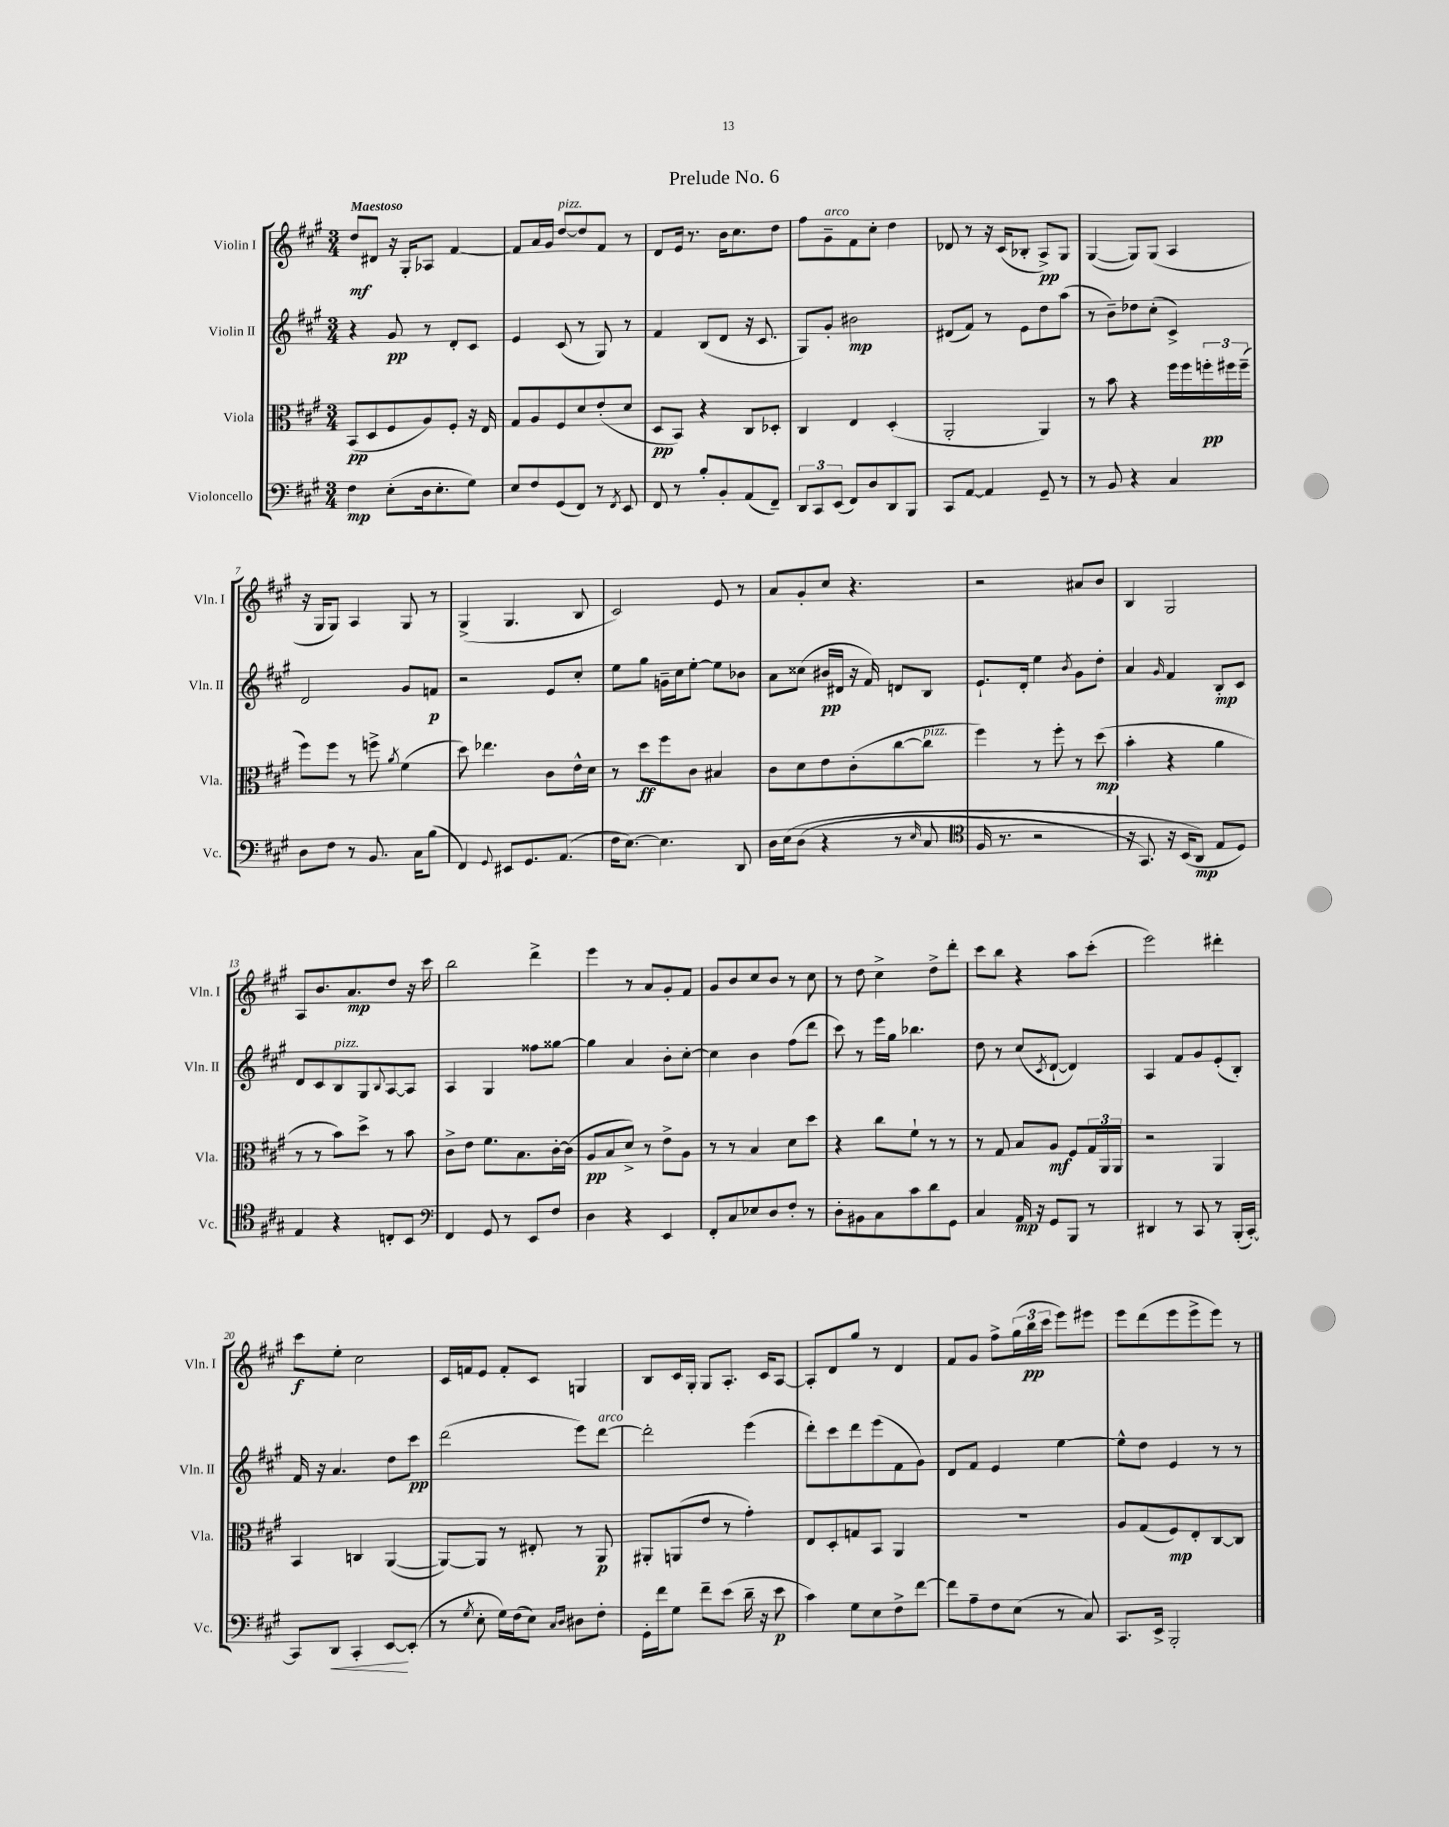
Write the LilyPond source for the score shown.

\header { title = "Prelude No. 6" }
<<
\new StaffGroup <<
\new Staff = "s0" \with { instrumentName = "Violin I" shortInstrumentName = "Vln. I" } {
    \clef treble \key a \major \numericTimeSignature \time 3/4 \tempo "Maestoso"
    d''8\mf dis'8 r16 gis16-. aes8 fis'4~ |
    fis'8 a'16 gis'16 d''8~^\markup { \italic "pizz." } d''8 fis'8 r8 |
    d'8 e'16 r8. b'16 cis''8. d''8 |
    fis''8 gis'8--^\markup { \italic "arco" } fis'8 cis''8-. d''4 |
    des'8 r8 r16 cis'16( bes8-. a8->\pp) gis8 |
    gis4~( gis8) gis8( a4 |
    r16 gis16 gis8) a4 gis8 r8 |
    gis4->( gis4. b8 |
    cis'2) e'8 r8 |
    a'8 gis'8-. cis''8 r4. |
    r2 ais'8 b'8 |
    b4 gis2 |
    a8 b'8. a'8.\mp d''8 r16 cis'''16 |
    b''2 d'''4-> |
    e'''4 r8 a'8 gis'8-. fis'8 |
    gis'8 b'8 cis''8 b'8 r8 cis''8 |
    r8 d''8 cis''4-> d''8-> d'''8-. |
    cis'''8 b''8 r4 a''8 cis'''8-.( |
    e'''2) dis'''4-. |
    cis'''8\f e''8-. cis''2 |
    cis'16 f'16 e'8 f'8-. cis'8 g4 |
    b8 cis'16 gis16-. gis8 a8.-. cis'16 a8~ |
    a8-. d'8 gis''8 r8 d'4 |
    fis'8 gis'8 fis''8-> \tuplet 3/2 { gis''16( b''16\pp cis'''16 } e'''8) eis'''8 |
    e'''8 d'''8( e'''8 e'''8-> e'''8) r8 \bar "|." |
}
\new Staff = "s1" \with { instrumentName = "Violin II" shortInstrumentName = "Vln. II" } {
    \clef treble \key a \major \numericTimeSignature \time 3/4
    r4 gis'8\pp r8 d'8-. cis'8 |
    e'4 cis'8( r8 gis8) r8 |
    fis'4 b8( d'8 r16 cis'8. |
    gis8) gis'8-. bis'2\mp |
    dis'8( fis'8) r8 e'8 d''8 a''8( |
    r8 b'8--) des''8 cis''8-.( cis'4->) |
    d'2 gis'8 f'8\p |
    r2 e'8 cis''8-. |
    e''8 gis''8 g'16-- cis''16 e''8~-. e''8 bes'8 |
    a'8 cisis''8( bis'16\pp dis'16 r16 fis'16) d'8 b8 |
    e'8.-! d'16-. e''4 \acciaccatura { b'8 } gis'8 d''8-. |
    a'4 \grace { gis'16 } fis'4 b8-.\mp cis'8 |
    d'8 cis'8 b8^\markup { \italic "pizz." } gis8 \appoggiatura { b8 } a8~ a8 |
    a4 gis4 fisis''8 gisis''8~ |
    gisis''4 a'4 b'8-. cis''8~-. |
    cis''4 b'4 fis''8( d'''8 |
    cis'''8) r8 e'''16 gis''16 bes''4. |
    d''8 r8 cis''8( \acciaccatura { cis'8 } d'8~-! d'4) |
    a4 fis'8 gis'8 e'8-.( b8-.) |
    fis'16 r16 a'4. d''8 cis'''8\pp |
    d'''2( e'''8) d'''8~^\markup { \italic "arco" } |
    d'''2-. e'''4( |
    d'''8-.) cis'''8 d'''8 e'''8( fis'8 gis'8) |
    d'8 fis'8 e'4 e''4~ |
    e''8-^ d''8 e'4 r8 r8 \bar "|." |
}
\new Staff = "s2" \with { instrumentName = "Viola" shortInstrumentName = "Vla." } {
    \clef alto \key a \major \numericTimeSignature \time 3/4
    b,8\pp( d8 fis8 a8) fis8-. r16 e16 |
    gis8 a8 fis8 d'8 e'8-.( d'8 |
    d8\pp b,8) r4 cis8 des8-. |
    cis4 e4 d4-.( |
    a,2-. a,4) |
    r8 b'8 r4 fis''16 fis''16 \tuplet 3/2 { f''16-.\pp fis''16 fis''16--( } |
    fis''8) fis''8 r8 f''8-> \acciaccatura { a'8 } fis'4( |
    d''8) ees''4. cis'8 e'16-^ d'16 |
    r8 d''8\ff fis''8 cis'8 bis4 |
    cis'8 d'8 e'8 cis'8-.( cis''8~ cis''8^\markup { \italic "pizz." } |
    fis''4) r8 fis''8-. r8 d''8\mp( |
    b'4-. r4 a'4 |
    r8 r8 b'8) d''8-> r8 b'8 |
    cis'8-> e'8 fis'8. b8. cis'16~-. cis'16( |
    a8\pp b8 d'8->) r8 e'8-> a8 |
    r8 r8 b4 d'8 d''8 |
    r4 cis''8 fis'8-! r8 r8 |
    r8 gis8 b8 a8\mf fis8 \tuplet 3/2 { gis16 a,16 a,16 } |
    r2 a,4 |
    b,4 c4 a,4~( |
    a,8~) a,8 r8 eis8-. r8 a,8\p |
    ais,8-. a,8( e'8 r8 gis'4-.) |
    e8 d8-. g8 b,8 a,4 |
    R2. |
    a8 gis8( fis8\mp) e8-. cis8~ cis8 \bar "|." |
}
\new Staff = "s3" \with { instrumentName = "Violoncello" shortInstrumentName = "Vc." } {
    \clef bass \key a \major \numericTimeSignature \time 3/4
    fis4\mp e8-.( d16 e8.-. gis8) |
    e8 fis8 gis,8( fis,8) r8 \acciaccatura { fis,8 } e,8 |
    fis,8 r8 b8-. b,8-. a,8( fis,8--) |
    \tuplet 3/2 { d,8 cis,8 e,8( } fis,8) d8 d,8 b,,8 |
    cis,8 a,8~ a,4 gis,8-- r8 |
    r8 b,8 r4 cis4 |
    d8 fis8 r8 b,8. cis16 b8( |
    fis,4) \appoggiatura { gis,8 } eis,8 gis,8. a,8.( |
    fis16 e8.~) e4. d,8 |
    d16 e16\( d8( r4 r8 \grace { e16 } cis8 |
    \clef tenor fis16 r8. r2 |
    r16 gis,8.) r16 b,16( a,8\mp\) e8 d8) |
    e4 r4 c8-. b,8 |
    \clef bass fis,4 gis,8 r8 e,8 fis8 |
    d4 r4 e,4 |
    fis,8-. cis8 ees8 d8 fis8-. r8 |
    d8-. bis,8 cis8 cis'8 d'8 gis,8 |
    cis4 a,16\mp r16 gis,8 b,,8 r8 |
    dis,4 r8 cis,8 r8 b,,16-.( cis,16~-.) |
    cis,8 d,8\< cis,4-. e,8~\! e,8-.( |
    r8 \acciaccatura { gis8 } e8-. gis16) fis16( e8) \grace { cis16 d16 } dis8 fis8-. |
    gis,16-. fis'16 gis8 fis'8-- e'8( d'16-- r16 e'8\p |
    cis'4) gis8 e8 fis8-> fis'8~ |
    fis'8 a8-- fis8 e8( r8 cis8) |
    cis,8. e,16-> b,,2-. \bar "|." |
}
>>
>>
